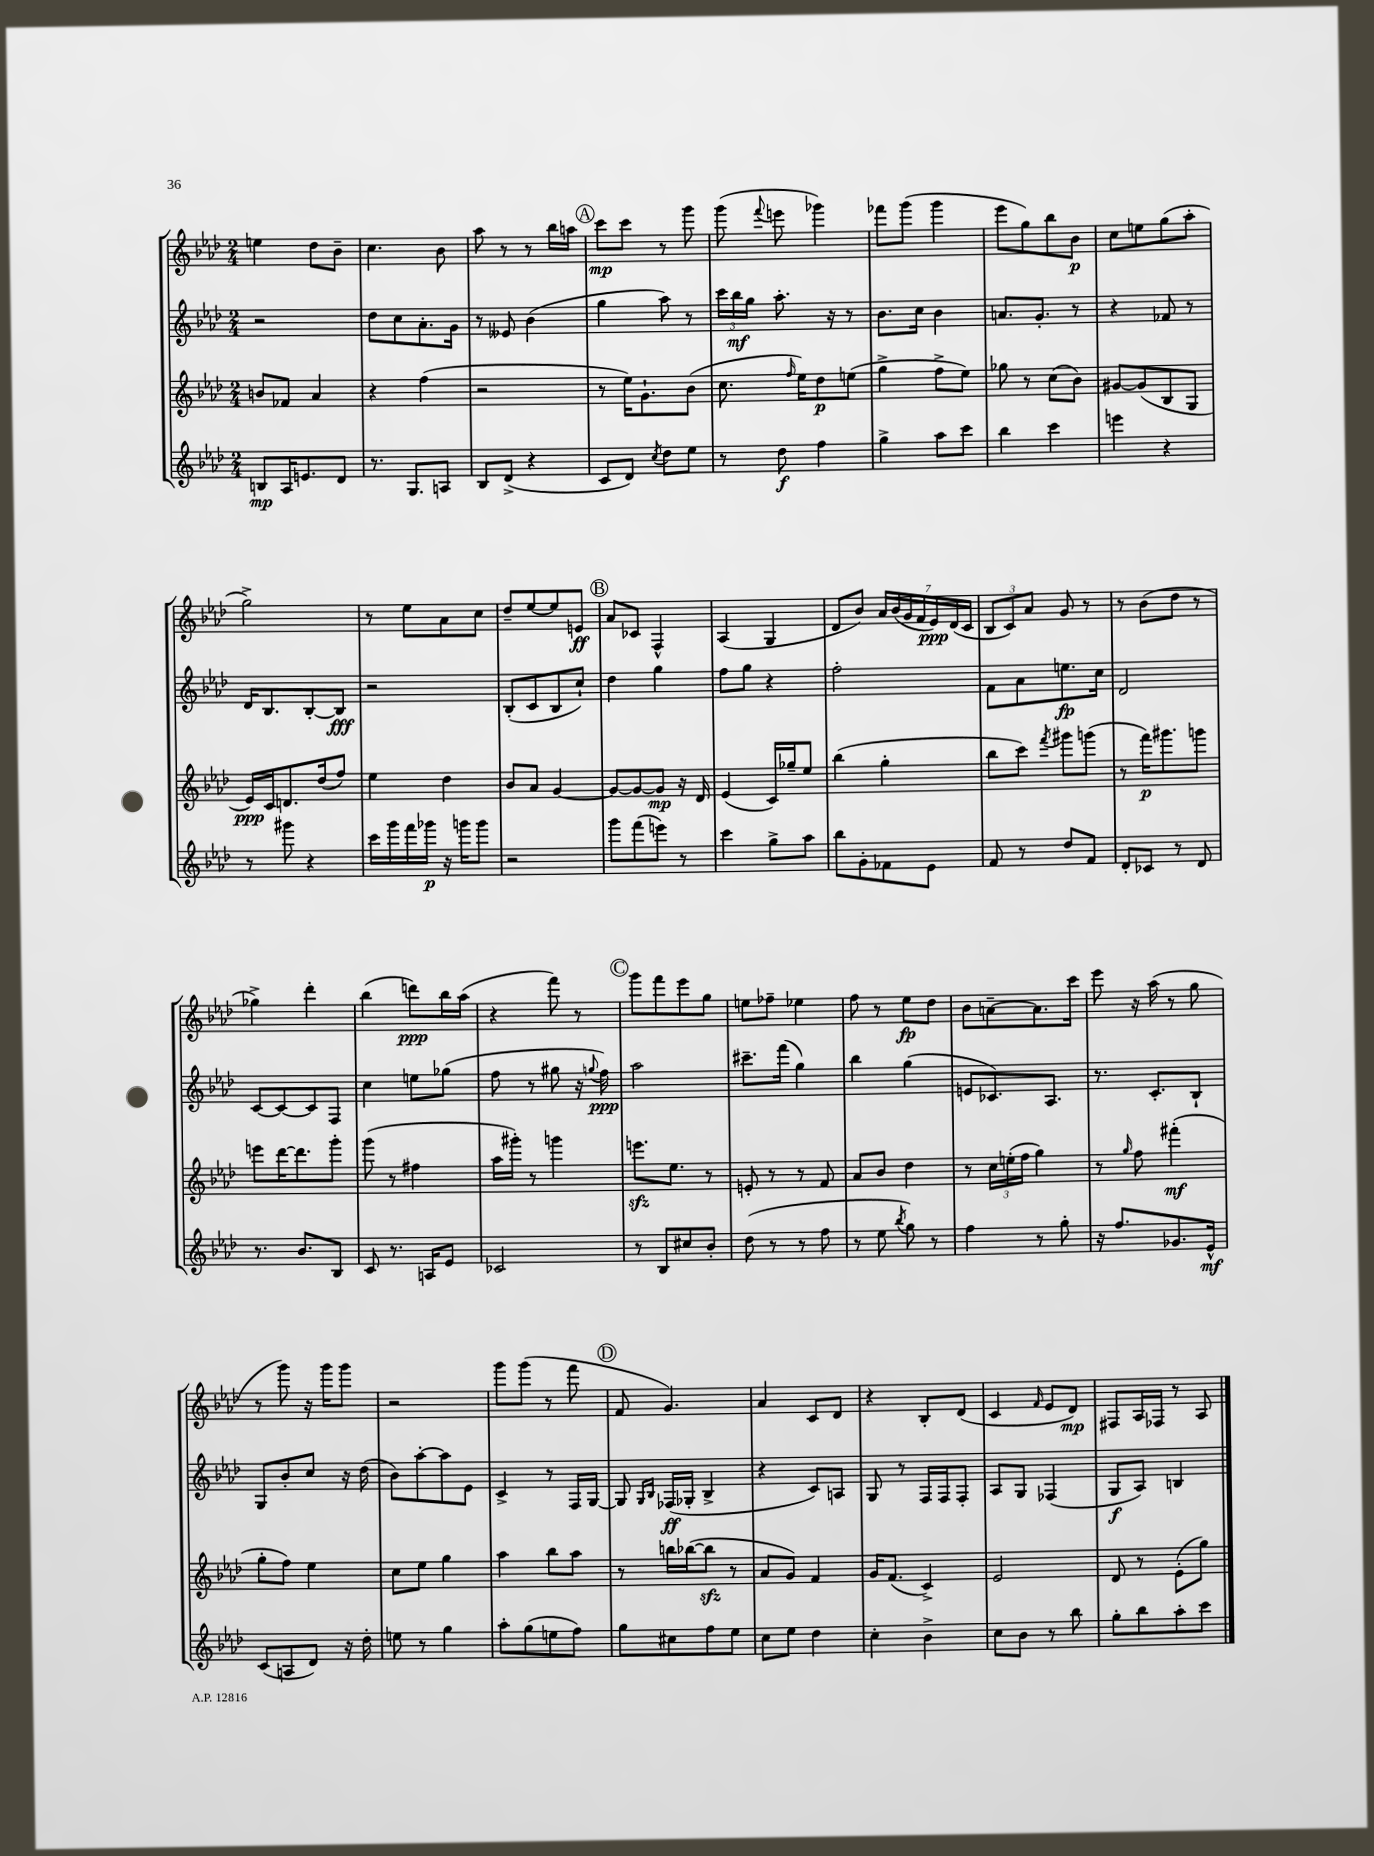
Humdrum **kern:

**kern	**kern	**kern	**kern
*staff4	*staff3	*staff2	*staff1
*clefG2	*clefG2	*clefG2	*clefG2
*k[b-e-a-d-]	*k[b-e-a-d-]	*k[b-e-a-d-]	*k[b-e-a-d-]
*M2/4	*M2/4	*M2/4	*M2/4
8B/L	8b/L	2r	4ee\
16A-/K	8f-/J	.	.
8.e/	.	.	.
.	4a-/	.	8dd-\L
8d-/J	.	.	8b-~\J
=	=	=	=
8.r	4r	8dd-\L	4.cc\
.	.	8cc\	.
8.G/L	.	.	.
.	(4ff\	8.a-'\	.
8A/J	.	.	8b-\
.	.	16g\Jk	.
=	=	=	=
8B-/L	2r	8r	8aa-\
(8d-^/J	.	8e--/	8r
4r	.	(4b-\	8r
.	.	.	16bb-\LL
.	.	.	16aa\JJ
=	=	=	=
8c/L	8r	4gg\	8ccc\L
8d-/J)	16ee-\LK)	.	8ccc\J
.	8.g`\	.	.
8qcc/	.	.	.
8dd-\L	.	8aa-\)	8r
8ee-\J	(8b-\J	8r	8ggg\
=	=	=	=
8r	8.cc\	24ccc\LL	(8ggg\
.	.	24bb-\	.
.	.	24gg\JJ	.
.	.	.	8qqfff/
8dd-\	.	8.aa-'\	8eee\
.	16qqff/	.	.
.	16ee-\LK)	.	.
4ff\	8dd-\	.	4ggg-\)
.	.	16r	.
.	(8ee\J	8r	.
=	=	=	=
4gg^\	4gg^\	8.b-\L	8fff-\L
.	.	.	(8ggg\J
.	.	16cc\Jk	.
8aa-\L	8ff^\L	4b-\	4ggg\
8ccc\J	8ee-\J)	.	.
=	=	=	=
4bb-\	8gg-\	8.a/L	8eee-\L
.	8r	.	8gg\)
.	.	8.g'/J	.
4ccc\	(8cc\L	.	8bb-\
.	8b-\J)	8r	8b-\J
=	=	=	=
4eee\	[8g#/L	4r	8cc\L
.	(8g#/]	.	8ee\
4r	8B-/	8f-/	(8gg\
.	8G/J	8r	8aa-'\J
=	=	=	=
8r	16e-/LL)	16d-/LK	2gg^\)
.	16c/J	8.B-/	.
8ggg#\	8.d/	.	.
4r	.	[8B-'/	.
.	(16dd-/k	.	.
.	8ff/J)	8B-/]J	.
=	=	=	=
16ccc\LL	4ee-\	2r	8r
16ggg\	.	.	.
16fff\	.	.	8ee-\L
16ggg-\JJ	.	.	.
16r	4dd-\	.	8a-\
16ggg\LK	.	.	.
8ggg\J	.	.	8cc\J
=	=	=	=
2r	8b-/L	(8B-'/L	8dd-~/L
.	8a-/J	8c/	[8ee-/
.	[4g/	8B-/	8ee-/]
.	.	8cc`/J)	8e/J
=	=	=	=
8ggg\L	8g/_L	4dd-\	8a-/L
(8fff\	8g/_	.	8c-/J
8eee\J)	8g/]J	4gg\	4F^^/
8r	16r	.	.
.	16d-/	.	.
=	=	=	=
4ccc\	(4e-/	8ff\L	(4A-/
.	.	8gg\J	.
8gg^\L	16c/LL)	4r	4G/
.	16gg-~/J	.	.
8aa-\J	8ee-/J	.	.
=	=	=	=
8bb-\L	(4bb-\	2ff'\	8d-/L
8g'\	.	.	8b-/J)
8f-\	4gg'\	.	28a-/LL
.	.	.	(28b-/
.	.	.	28g/
.	.	.	28f/
8e-\J	.	.	.
.	.	.	28e-/)
.	.	.	(28d-/
.	.	.	28c/JJ
=	=	=	=
8f/	8bb-\L	8f\L	12B-/L
.	.	.	12c/)
8r	8ccc\J)	8a-\	.
.	.	.	12a-/J
.	8qfff/	.	.
8dd-/L	8ggg#\L	8.ee\	8g/
8f/J	(8ggg\J	.	8r
.	.	16cc\Jk	.
=	=	=	=
8d-'/L	8r	2d-/	8r
8c-/J	16fff\LK)	.	(8b-\L
.	8.ggg#\	.	.
8r	.	.	8dd-\J
8d-/	8ggg\J	.	8r
=	=	=	=
8.r	8eee\L	[8c/L	4gg-^\)
.	[16ddd-\K	8c/_	.
8.b-/L	8.ddd-\]	.	.
.	.	8c/]	4ddd-'\
8B-/J	8ggg'\J	8F/J	.
=	=	=	=
8c/	(8ggg\	4cc\	(4bb-\
8.r	8r	.	.
.	4ff#\	8ee\L	8ddd\L)
16A/LK	.	.	.
8e-/J	.	(8gg-\J	16bb-\L
.	.	.	(16aa-\JJ
=	=	=	=
2c-/	16aa-\LL	8ff\	4r
.	16ggg#'\JJ)	.	.
.	8r	8r	.
.	4ggg\	8gg#\	8fff\)
.	.	16r	8r
.	.	8qqgg/	.
.	.	16ff\)	.
=	=	=	=
8r	8.eee\L	2aa-\	8ggg\L
8B-/L	.	.	8fff\
.	8.ee-\J	.	.
8cc#/	.	.	8eee-\
8b-'/J	8r	.	8gg\J
=	=	=	=
(8dd-\	8e'/	8.ccc#~\L	8ee\L
8r	8r	.	8ff-~\J
.	.	(16fff\Jk	.
8r	8r	4gg\)	4ee-\
8ff\	8f/	.	.
=	=	=	=
8r	8a-/L	4bb-\	8ff\
8ee-\	8b-/J	.	8r
8qbb-/	.	.	.
8gg\)	4dd-\	(4gg\	8ee-\L
8r	.	.	8dd-\J
=	=	=	=
4ff\	8r	8e/L	8b-\L
.	24cc\LL	8.c-/)	[8a~\
.	(24ee'\	.	.
.	24ff\JJ	.	.
8r	4gg\)	.	8.a\]
.	.	8.A-/J	.
8gg'\	.	.	.
.	.	.	16ccc\Jk
=	=	=	=
16r	8r	8.r	8eee-\
8.ff/L	.	.	.
.	16qqgg/	.	.
.	8ff\	.	16r
.	.	8.c'/L	(16aa-\
8.g-/	(4fff#'\	.	8r
.	.	8B-`/J	8gg\
16e-^^/Jk	.	.	.
=	=	=	=
(8c/L	8gg'\L	8G/L	8r
8A/	8ff\J)	8b-'/	8ggg\)
8d-/J)	4ee-\	8cc/J	16r
.	.	.	16ggg\LK
16r	.	16r	8ggg\J
16dd-'\	.	(16dd-\	.
=	=	=	=
8ee\	8cc\L	8b-\L)	2r
8r	8ee-\J	[8aa-'\	.
4gg\	4gg\	8aa-\]	.
.	.	8e-\J	.
=	=	=	=
8aa-'\L	4aa-\	4c^/	8ggg\L
(8gg\	.	.	(8ggg\J
8ee\	8bb-\L	8r	8r
8ff\J)	8aa-\J	16F/LL	8fff\
.	.	[16G/JJ	.
=	=	=	=
8gg\L	8r	8G/]	8f/
.	.	16qqG/LL	.
.	.	16qqB-/JJ	.
8cc#\	16bb\LL	(16F-/LL	4.g/)
.	([16bb-\J	16G-'/JJ	.
8ff\	8bb-\]J	4B-^/	.
8ee-\J	8r	.	.
=	=	=	=
8cc\L	8a-/L	4r	4a-/
8ee-\J	8g/J)	.	.
4dd-\	4f/	8c/L)	8c/L
.	.	8A/J	8d-/J
=	=	=	=
4cc'\	16g/LK	8G/	4r
.	(8.f/J	.	.
.	.	8r	.
4b-^\	4c^/)	16F/LL	8B-'/L
.	.	16F/J	.
.	.	8F'/J	(8d-/J
=	=	=	=
8cc\L	2e-/	8A-/L	4c/
8b-\J	.	8G/J	.
.	.	.	16qqf/
8r	.	(4F-/	8e-/L
8bb-\	.	.	8d-/J)
=	=	=	=
8gg'\L	8d-/	8G/L	8F#/L
8bb-\	8r	8A-/J)	16A-/L
.	.	.	16F-/JJ
8aa-'\	(8e-'\L	4B/	8r
8ccc\J	8gg\J)	.	8A-/
==	==	==	==
*-	*-	*-	*-
